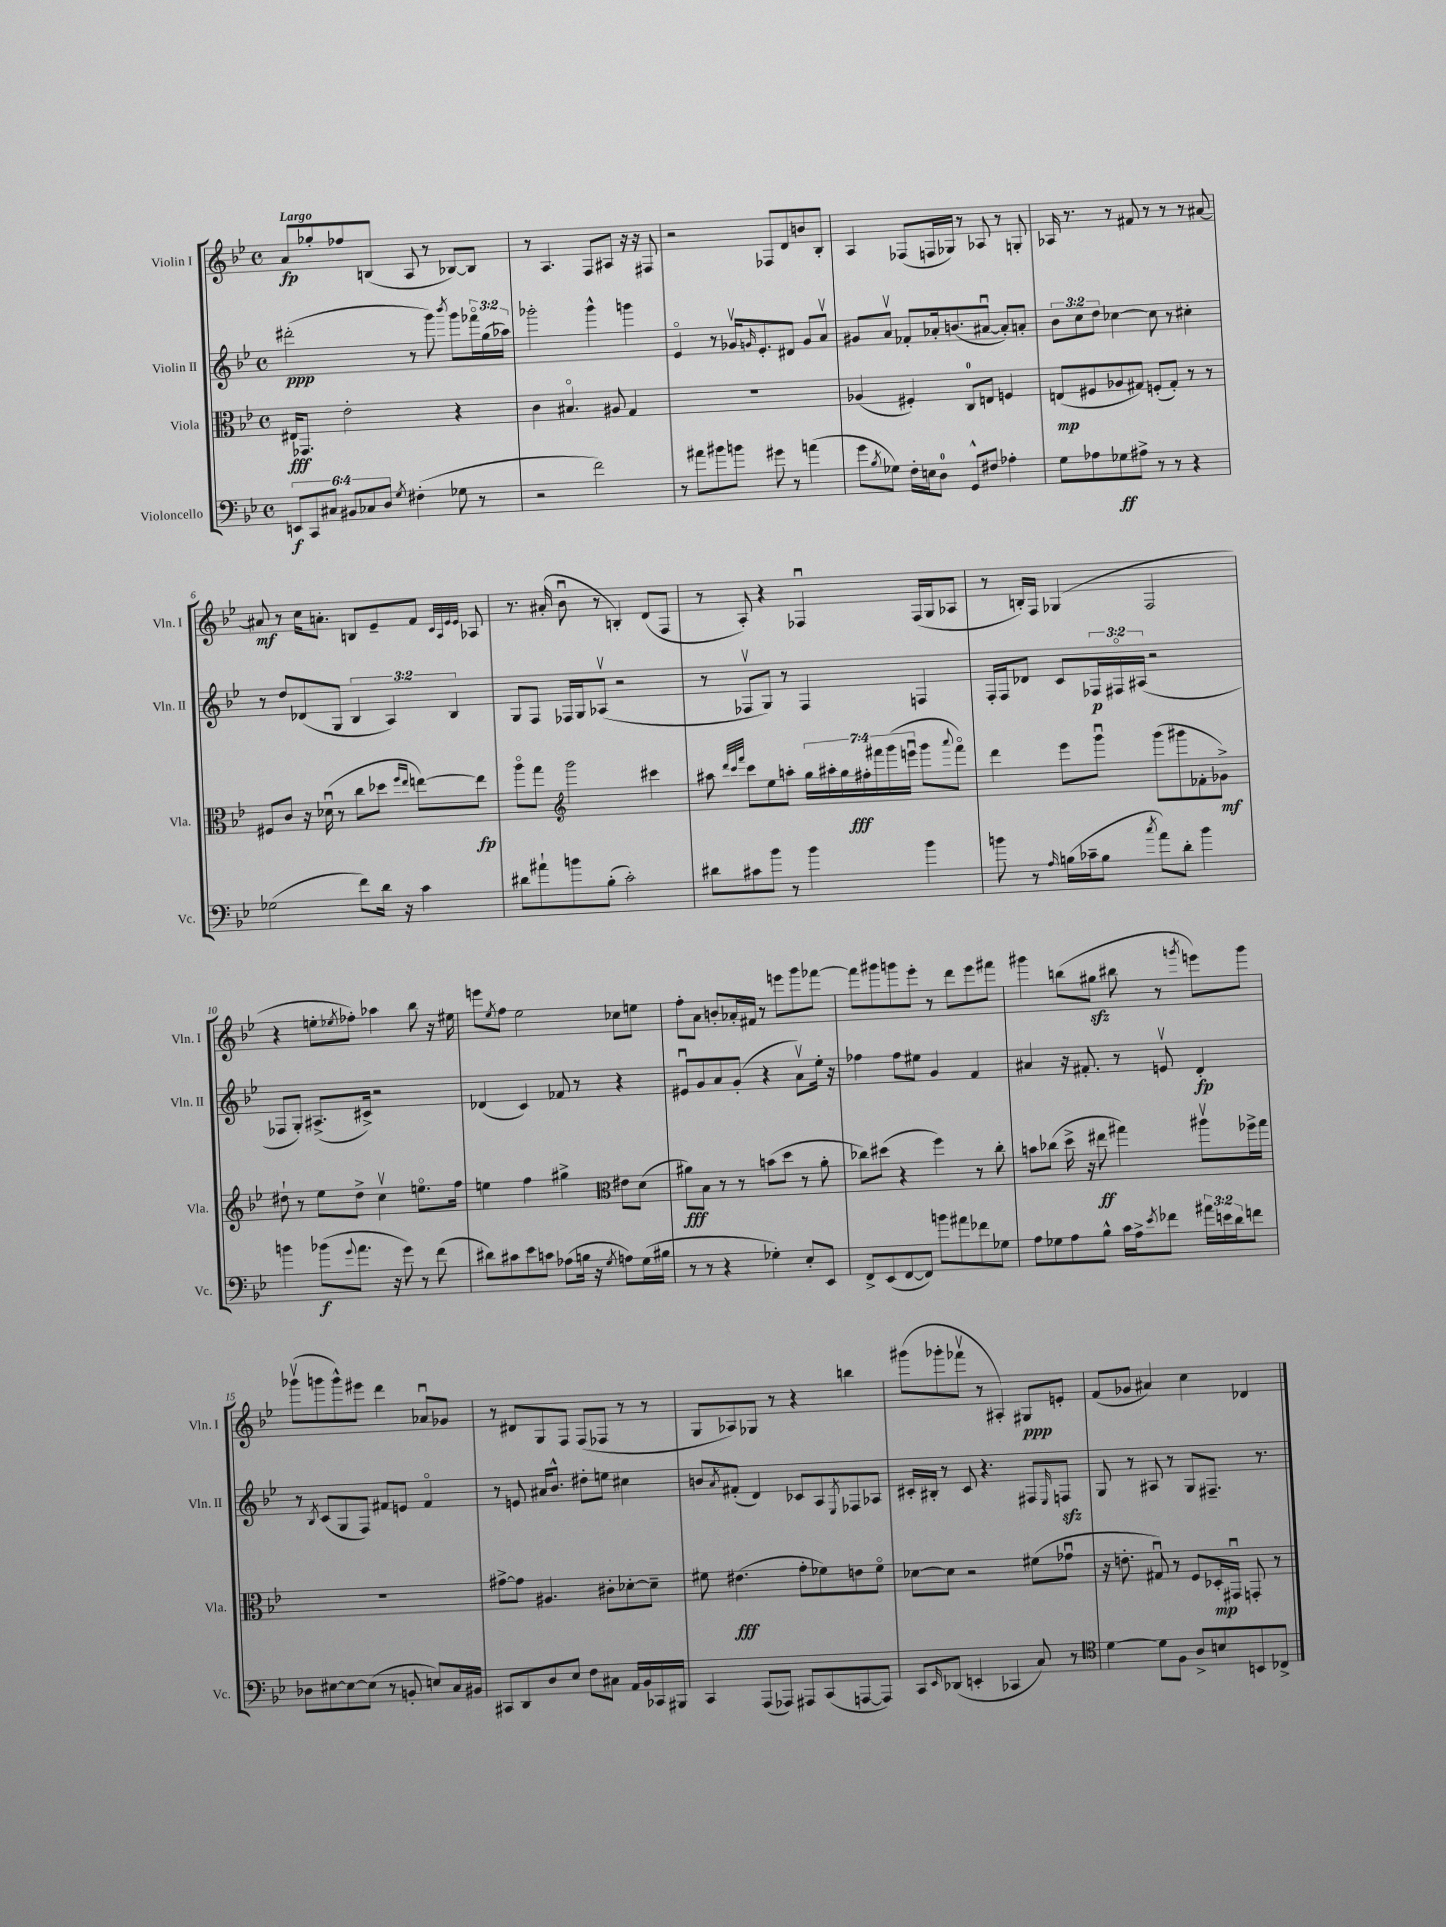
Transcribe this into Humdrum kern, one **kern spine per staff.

**kern	**dynam	**kern	**dynam	**kern	**dynam	**kern	**dynam
*part4	*part4	*part3	*part3	*part2	*part2	*part1	*part1
*staff4	*staff4	*staff3	*staff3	*staff2	*staff2	*staff1	*staff1
*I"Violoncello	*	*I"Viola	*	*I"Violin II	*	*I"Violin I	*
*I'Vc.	*	*I'Vla.	*	*I'Vln. II	*	*I'Vln. I	*
*clefF4	*	*clefC3	*	*clefG2	*	*clefG2	*
*k[b-e-]	*	*k[b-e-]	*	*k[b-e-]	*	*k[b-e-]	*
*M4/4	*	*M4/4	*	*M4/4	*	*M4/4	*
*met(c)	*	*met(c)	*	*met(c)	*	*met(c)	*
=1	=1	=1	=1	=1	=1	=1	=1
!	!	!	!	!	!	!LO:TX:a:B:t=Largo	!
12EEn/L	f	16E#X/KL	fff	(2ddd#X'\	ppp	8a/L	fp
.	.	8.GG-X/J	.	.	.	.	.
12CC/	.	.	.	.	.	.	.
.	.	.	.	.	.	8gg-X'/	.
12C#X/J	.	.	.	.	.	.	.
12BB#X/L	.	2e-'\	.	.	.	8ff-X/	.
12C-X/	.	.	.	.	.	.	.
.	.	.	.	.	.	(8Bn/J	.
12D/J	.	.	.	.	.	.	.
8qG/	.	.	.	.	.	.	.
(4F#X'\	.	.	.	8r	.	8A/	.
.	.	.	.	8ggg\)	.	8r	.
.	.	.	.	8qbbb-/	.	.	.
8G-X\	.	4r	.	8ggg\L	.	[8B-X/L)	.
8r	.	.	.	24fff-X\L	.	8B-/J]	.
.	.	.	.	(24gg\	.	.	.
.	.	.	.	24aa-X\JJ)	.	.	.
=2	=2	=2	=2	=2	=2	=2	=2
2r	.	4c\	.	2ggg-X'\	.	8r	.
.	.	.	.	.	.	4.A/	.
.	.	4.B#X/	.	.	.	.	.
2f\)	.	.	.	4ggg-^^\	.	8F/L	.
.	.	8A#X/	.	.	.	8A#X/J	.
.	.	4G/	.	4gggn\	.	16r	.
.	.	.	.	.	.	16r	.
.	.	.	.	.	.	8F#X/	.
=3	=3	=3	=3	=3	=3	=3	=3
8r	.	1r	.	4e-/	.	2r	.
8a#X\L	.	.	.	.	.	.	.
8b#X\	.	.	.	8r	.	.	.
8bn\J	.	.	.	16g-Xv/KL	.	.	.
.	.	.	.	16qqgn/	.	.	.
.	.	.	.	8.e-'/	.	.	.
8g#X\	.	.	.	.	.	8F-X/L	.
8r	.	.	.	8d#X/J	.	8d/	.
(4an\	.	.	.	8g/L	.	8bn/	.
.	.	.	.	8av/J	.	8B-'/J	.
=4	=4	=4	=4	=4	=4	=4	=4
8g\L	.	(4A-X/	.	8g#X/L	.	4A/	.
8qB-/	.	.	.	.	.	.	.
8G-X\J)	.	.	.	8av/J	.	.	.
16F'\LL	.	4F#X'/)	.	8f-X'/L	.	(8F-X/L	.
16En\J	.	.	.	.	.	.	.
8D\J	.	.	.	16a-X'/k	.	16Fn/L	.
.	.	.	.	(8.bn/	.	16G-X/JJ)	.
8GG^^/L	.	8C/L	.	.	.	8r	.
8F#X/J	.	8En/J	.	[8a#Xu/J	.	8A-X/	.
4A-X'\	.	4Fn/	.	8a#'/L])	.	8r	.
.	.	.	.	8an'/J	.	8Gn'/	.
=5	=5	=5	=5	=5	=5	=5	=5
8G\L	.	(8En/L	mp	12b-\L	.	16A-X/	.
.	.	.	.	.	.	8.r	.
.	.	.	.	12cc\	.	.	.
8A-X\	.	8F#X/	.	.	.	.	.
.	.	.	.	12dd\J	.	.	.
8G-X\	ff	8A-X/	.	[4cc-X\	.	8r	.
8A#X^\J	.	8G#X/J)	.	.	.	8f#X/	.
8r	.	(8Fn'/L	.	8cc-\]	.	8r	.
8r	.	8G#'/J)	.	8r	.	8r	.
4r	.	8r	.	4cc#X'\	.	8r	.
.	.	8r	.	.	.	[8a#X/	.
!!LO:LB:g=z
=6	=6	=6	=6	=6	=6	=6	=6
(2G-X\	.	8F#X/L	.	8r	.	8a#X/]	mf
.	.	8c/J	.	8dd/L	.	8r	.
.	.	16r	.	(8d-X/	.	16cc\KL	.
.	.	(16d-Xu\	.	.	.	8.an'\J	.
.	.	8r	.	8G/J	.	.	.
8f\L)	.	8cc\L	.	6B-/	.	8Bn/L	.
16d\Jk	.	8dd-X\J	.	.	.	8e-~/	.
.	.	.	.	6A/)	.	.	.
16r	.	.	.	.	.	.	.
.	.	16qqff/LL	.	.	.	.	.
.	.	16qqee-/JJ	.	.	.	.	.
4c\	.	[8een\L)	.	.	.	8f/J	.
.	.	.	.	6B-/	.	.	.
.	.	.	.	.	.	32qqc/LLL	.
.	.	.	.	.	.	32qqA/	.
.	.	.	.	.	.	32qqe-/	.
.	.	.	.	.	.	32qqe-/JJJ	.
.	.	8ee\J]	fp	.	.	8A-X/	.
=7	=7	=7	=7	=7	=7	=7	=7
8d#X\L	.	8aa\L	.	8G/L	.	8.r	.
8a#X`\	.	8gg\J	.	8F/J	.	.	.
.	.	.	.	.	.	(16a#X'/	.
*	*	*clefG2	*	*	*	*	*
8bn\	.	2ggg\	.	16F-X/LL	.	8b-u\	.
.	.	.	.	16G/J	.	.	.
(8B-'\J	.	.	.	(8A-Xv/J	.	8r	.
2c'\)	.	.	.	2r	.	4Bn'/)	.
.	.	4ccc#X\	.	.	.	(8d/L	.
.	.	.	.	.	.	8F/J	.
=8	=8	=8	=8	=8	=8	=8	=8
8d#X\L	.	8aa#X\	.	8r	.	8r	.
.	.	32qqddd/LLL	.	.	.	.	.
.	.	32qqccc/	.	.	.	.	.
.	.	32qqfff/JJJ	.	.	.	.	.
8c#X\	.	8ccc\L	.	8F-Xv/L	.	8A'/)	.
8b-\J	.	8ee-\	.	8G/J)	.	4r	.
8r	.	8aan'\J	.	8r	.	.	.
4b-\	.	28gg\LL	.	4F-/	.	4F-Xu/	.
.	.	28aa#X'\	.	.	.	.	.
.	.	28gg\	.	.	.	.	.
.	.	28ff#X'\	fff	.	.	.	.
.	.	28fff#X\	.	.	.	.	.
.	.	(28ggg\	.	.	.	.	.
.	.	28eeenu\JJ	.	.	.	.	.
4b-\	.	8ggg\L	.	4Fn/	.	(16F-/LL	.
.	.	.	.	.	.	16G/J	.
.	.	8qqaaa/	.	.	.	.	.
.	.	8fff#\J)	.	.	.	8A-X/J	.
=9	=9	=9	=9	=9	=9	=9	=9
8bn\	.	4ddd\	.	16F'/LL	.	8r	.
.	.	.	.	16F/J	.	.	.
8r	.	.	.	8d-X/J	.	16Bn'/LL)	.
.	.	.	.	.	.	16F/JJ	.
16qqA/	.	.	.	.	.	.	.
(16Bn\LL	.	8eee-\L	.	8c/L	.	(4G-X/	.
16c-X~\J	.	.	.	.	.	.	.
8B\J	.	8gggu\J	.	24F-X/L	p	.	.
.	.	.	.	24F#X/	.	.	.
.	.	.	.	(24A#X/JJ	.	.	.
8qcc/	.	.	.	.	.	.	.
8a\L)	.	(8ggg\L	.	2r	.	2F/	.
8d'\J	.	8ggg#X\	.	.	.	.	.
4b\	.	8f-X'\	.	.	.	.	.
.	.	8g-X^\J)	mf	.	.	.	.
!!LO:LB:g=z
=10	=10	=10	=10	=10	=10	=10	=10
4bn\	.	8dd#X`\	.	8F-X/L	.	4r	.
.	.	8r	.	8G'/J)	.	.	.
(8b-X\L	f	8ee-\L	.	(8.A#X^/L	.	8een'\L	.
8qqg/	.	.	.	.	.	8qee-X/	.
8.a\J	.	8dd#^\J	.	.	.	8ff-X'\J)	.
.	.	.	.	16c#X^/Jk)	.	.	.
.	.	4ccv\	.	2r	.	4aa-X\	.
16r	.	.	.	.	.	.	.
8g\)	.	.	.	.	.	.	.
8r	.	8.een\L	.	.	.	8bb-\	.
(8f\	.	.	.	.	.	16r	.
.	.	16ff\Jk	.	.	.	16ee#X\	.
=11	=11	=11	=11	=11	=11	=11	=11
8d#X\L)	.	4een\	.	(4d-X/	.	8eeen\L	.
.	.	.	.	.	.	8qee-/	.
8c#X\	.	.	.	.	.	8ff\J	.
8e-\	.	4ff\	.	4c/)	.	2ee-\	.
8cn\J	.	.	.	.	.	.	.
(8A-X\L	.	4gg#X^\	.	8f-X/	.	.	.
16Bn\Jk	.	.	.	8r	.	.	.
16r	.	.	.	.	.	.	.
8qG/	.	.	.	.	.	.	.
*	*	*clefC3	*	*	*	*	*
8An\L)	.	8e#X\L	.	4r	.	8cc-X\L	.
(16G\L	.	(8d\J	.	.	.	8een\J	.
16B#X\JJ	.	.	.	.	.	.	.
=12	=12	=12	=12	=12	=12	=12	=12
8r	.	8a#X\L)	fff	8e#Xu/L	.	8ff'\L	.
8r	.	8B-\J	.	8g/	.	8a\J	.
4r	.	8r	.	8a/	.	8bn'/L	.
.	.	8r	.	(8g'/J	.	16a-X'/L	.
.	.	.	.	.	.	16f#X/JJ	.
4G-X'\)	.	(8bn\L	.	4r	.	8r	.
.	.	8dd\J	.	.	.	8eeen\L	.
8E-'/L	.	8r	.	8av\L)	.	8ggg\	.
8EE-/J	.	8a#'\	.	16ee-'\Jk	.	[8fff-X\J	.
.	.	.	.	16r	.	.	.
=13	=13	=13	=13	=13	=13	=13	=13
8FF^/L	.	8cc-X\L)	.	4ff-X\	.	8fff-\L]	.
(8EE-/	.	(8dd#X\J	.	.	.	8ggg#X\	.
[8FF/	.	4r	.	8ff-\L	.	8gggn\	.
8FF/J])	.	.	.	8ee#X\J	.	8eee-'\J	.
8bn\L	.	4ff\)	.	4g/	.	8r	.
8a#X\	.	.	.	.	.	8ddd\L	.
8f-X\	.	8r	.	4f/	.	8eee-\	.
8G-X\J	.	8cc-'\	.	.	.	8fff#X\J	.
=14	=14	=14	=14	=14	=14	=14	=14
8A\L	.	8bn\L	.	4a#X/	.	4ggg#X\	.
8G-X\	.	(8cc-X\J	.	.	.	.	.
8A\	.	16dd^\	.	16r	.	(8bbn\L	.
.	.	16r	.	8.f#X'/	.	.	.
8B-^^\J	.	8ee#X\	ff	.	.	8gg#Xzz\J	.
16c\LL	.	4gg#X\)	.	8r	.	8bb#X\	.
16A^\J	.	.	.	.	.	.	.
8qe-/	.	.	.	.	.	.	.
8f-X\J	.	.	.	8env/	.	8r	.
.	.	.	.	.	.	8qgggn/	.
24a#X\LL	.	8aa#Xv\L	.	4d'/	fp	8eeen\L)	.
24en\	.	.	.	.	.	.	.
24d\J	.	.	.	.	.	.	.
8fn\J	.	16ff-X^\L	.	.	.	8ggg\J	.
.	.	16gg#\JJ	.	.	.	.	.
!!LO:LB:g=z
=15	=15	=15	=15	=15	=15	=15	=15
8D-X\L	.	1r	.	8r	.	(8ggg-Xv\L	.
.	.	.	.	8qB-/	.	.	.
[8E#X\	.	.	.	(8c/L	.	8gggn\	.
8E#\_	.	.	.	8G/	.	8ggg^^\)	.
(8E#\J]	.	.	.	8F/J)	.	8eee#X\J	.
8r	.	.	.	8f#X/L	.	4ddd\	.
8BBn'/	.	.	.	8en/J	.	.	.
8En/L)	.	.	.	4f#/	.	8a-Xu/L	.
16C/L	.	.	.	.	.	8g-X/J	.
16BB#X/JJ	.	.	.	.	.	.	.
=16	=16	=16	=16	=16	=16	=16	=16
8CC#X/L	.	[8g#X^\L	.	8r	.	8r	.
8DD/	.	8g#\J]	.	8en/	.	8d#X/L	.
8D/	.	4.A#X/	.	16a#X/KL	.	8G/	.
.	.	.	.	8.b-^^/J	.	.	.
8E-/J	.	.	.	.	.	8F/J	.
8F\L	.	.	.	8dd#X'\L	.	(8F/L	.
8C#X\J	.	8c#X'\L	.	8een\J	.	8F-X/J	.
16AA/LL	.	[8d-X'\	.	4cc#X\	.	8r	.
16BB-/	.	.	.	.	.	.	.
16CC-X/	.	8d-~\J]	.	.	.	8r	.
16BBB#X/JJ	.	.	.	.	.	.	.
=17	=17	=17	=17	=17	=17	=17	=17
4CC/	.	8f#X\	.	8bn/L	.	8G/L	.
.	.	.	.	8qa/	.	.	.
.	.	(4.e#X\	fff	(8f#X'/J	.	8A-X/)	.
(8AAA/L	.	.	.	4d/)	.	8G-X/J	.
8AAA-X/J)	.	.	.	.	.	8r	.
8AAA#X/L	.	8g'\L	.	8c-X/L	.	4r	.
(8CC/	.	8f-X\)	.	8A/	.	.	.
.	.	.	.	8qE-/	.	.	.
[8AAAn/	.	8en\	.	8F-X/	.	4bbn\	.
8AAA/J])	.	8f-\J	.	8A-X/J	.	.	.
=18	=18	=18	=18	=18	=18	=18	=18
8CC/L	.	[8d-X\L	.	16c#X'/LL	.	(8ggg#X\L	.
.	.	.	.	16B#X'/JJ	.	.	.
16qqEE-/	.	.	.	.	.	.	.
(8DD-X/J	.	8d-\J]	.	8r	.	8ggg-X'\	.
4EEn'/	.	2r	.	8c#/	.	8fff-Xv\J	.
.	.	.	.	4.r	.	8r	.
4CC-X/	.	.	.	.	.	4A#X'/)	.
8C/)	.	(8f#X\L	.	8F#X/L	.	8G#X/L	ppp
.	.	.	.	16qqE-/	.	.	.
8r	.	8g-Xu\J	.	8Fnzz/J	.	8en'/J	.
=19	=19	=19	=19	=19	=19	=19	=19
*clefC4	*	*	*	*	*	*	*
[4d\	.	16r	.	8G/	.	(8f/L	.
.	.	8.en'\	.	.	.	.	.
.	.	.	.	8r	.	8g-X/J	.
8d\L]	.	8G#Xu/)	.	8A#X/	.	4a#X/)	.
8F\J	.	8r	.	8r	.	.	.
8A^/L	.	8F/L	.	8G/L	.	4cc\	.
8Bn/	.	16D-X'/L	mp	8.F#X~/J	.	.	.
.	.	16GG#Xu/JJ	.	.	.	.	.
8BBn/	.	8GGn'/	.	.	.	4d-X/	.
.	.	.	.	8.r	.	.	.
8C-X^/J	.	8r	.	.	.	.	.
==	==	==	==	==	==	==	==
*-	*-	*-	*-	*-	*-	*-	*-
